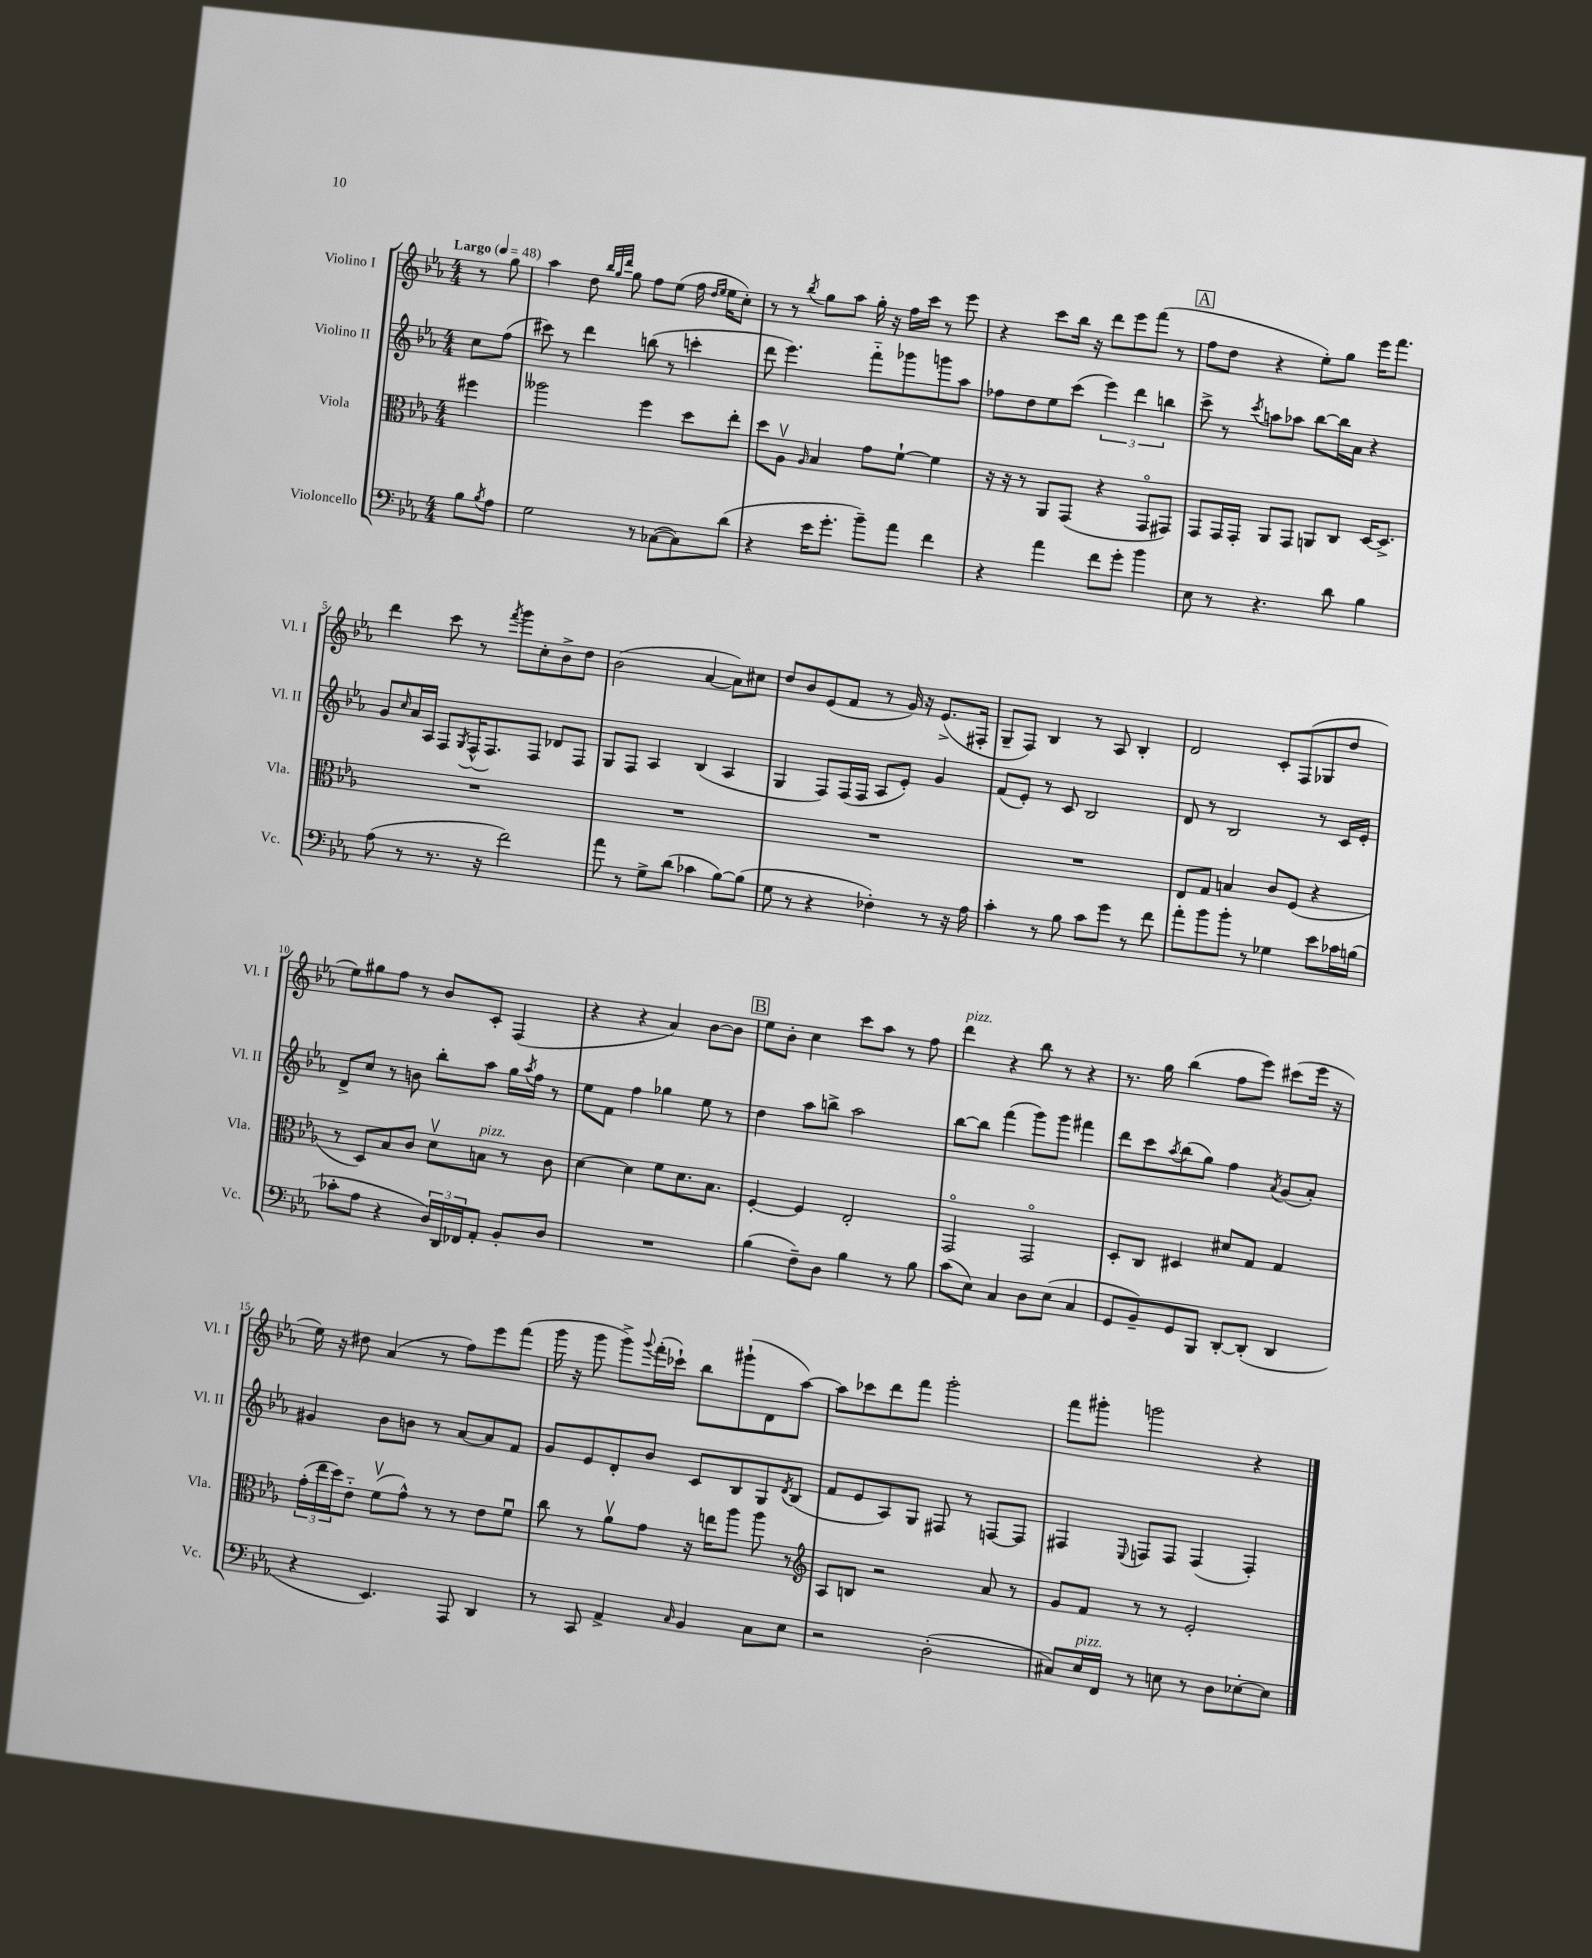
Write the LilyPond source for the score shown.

<<
\new StaffGroup <<
\new Staff = "s0" \with { instrumentName = "Violino I" shortInstrumentName = "Vl. I" } {
    \clef treble \key ees \major \numericTimeSignature \time 4/4 \partial 4 \tempo "Largo" 4 = 48
    r8 g''8 |
    aes''4 d''8 \grace { bes''32 g''32 d'''32 } g''8 f''8 ees''8( f''16 \grace { d''16 ees''16 } ees''16 c''8-.) |
    r8 r8 \acciaccatura { bes''8 } g''8 aes''8 g''16-. r16 f''16 c'''16 r8 ees'''8 |
    r4 c'''8 bes''16 r16 d'''8 ees'''8 f'''8( r8 |
    \mark \markup { \box "A" } f''8 d''8 r4 ees''8-.) g''8 ees'''16 f'''8. |
    d'''4 c'''8 r8 \acciaccatura { f'''8 } g'''8 c''8-. bes'8-> d''8 |
    bes'2( aes'4~ aes'8) cis''8 |
    d''8 bes'8 ees'8( f'8 r8 g'16) r16 ees'8.->( fis16-. |
    g8-- f8) bes4 r8 aes8 bes4-. |
    d'2 c'8-. f8( ges8 d''8 |
    ees''8) gis''8 f''8 r8 bes'8 c'8-. f4( |
    r4 r4 aes'4) bes'8~ bes'8 |
    \mark \markup { \box "B" } ees''8 bes'8-. c''4 c'''8 aes''8 r8 f''8 |
    d'''4^\markup { \italic "pizz." } r4 bes''8 r8 r4 |
    r8. g''16 bes''4( f''8 ees'''8) cis'''8( ees'''16 r16 |
    ees''16) r16 dis''8 aes'4( r8 f''8) ees'''8 f'''8( |
    g'''16 r16 g'''8 g'''8->) \appoggiatura { g'''8 } f'''16-.( ces'''16-!) bes''8 gis'''8-!( d'8 aes''8~) |
    aes''8 ces'''8 d'''8 f'''8 g'''2-. |
    f'''8 gis'''8-. g'''2 r4 \bar "|." |
}
\new Staff = "s1" \with { instrumentName = "Violino II" shortInstrumentName = "Vl. II" } {
    \clef treble \key ees \major \numericTimeSignature \time 4/4 \partial 4
    c''8 f''8( |
    cis'''8) r8 d'''4 b''8( r8 c'''4-. |
    d'''8 ees'''4.) f'''8-_ ges'''8 g'''8 aes''8 |
    fes''8 d''8 ees''8 c'''8( \tuplet 3/2 { ees'''4) d'''4 b''4 } |
    \mark \markup { \box "A" } c'''8-> r8 \acciaccatura { c'''8 } a''8 aes''8 bes''8~ bes''16 aes'16 r4 |
    g'8 \grace { c''16 } aes'16 aes16 f8 \acciaccatura { g8 } f16-^( f8.) f8 des'8 f8 |
    g8 f8 aes4 bes4( aes4 |
    g4 f8) f16( f16 aes8 ees'8-.) g'4 |
    f'8( ees'8-.) r8 c'8 bes2 |
    d'8 r8 bes2 r8 c'16 ees'16-. |
    d'8-> c''8 r8 b'8 bes''8-. aes''8 g''16 \acciaccatura { aes''8 } f''16 r8 |
    ees''8 f'8 f''4 ges''4 ees''8 r8 |
    \mark \markup { \box "B" } d''4 aes''8 b''8-> aes''2 |
    bes''8~ bes''8 f'''4( g'''8) g'''8 fis'''4 |
    d'''8 c'''8 \acciaccatura { aes''8 } bes''8( g''8) f''4 \acciaccatura { aes'8 } g'8( aes'8-.) |
    gis'4 bes'8 b'8 r8 aes'8~ aes'8 f'8 |
    g'8 ees'8 d'8-. bes'8 c'8 bes8 g8 \acciaccatura { d'8 } bes8( |
    f'8 ees'8 aes8) g8 fis8 r8 f8~ f8 |
    fis4 \appoggiatura { ees8 } f8 f8 f4( f4-.) \bar "|." |
}
\new Staff = "s2" \with { instrumentName = "Viola" shortInstrumentName = "Vla." } {
    \clef alto \key ees \major \numericTimeSignature \time 4/4 \partial 4
    fis''4 |
    aeses''2 f''4 d''8 ees''8-. |
    d''8 aes8\upbow \grace { aes16 } bes4 g'8 f'8~-! f'4 |
    r16 r16 r8 aes,8 g,8( r4 g,8\flageolet gis,8) |
    \mark \markup { \box "A" } g,8 g,16 g,16-. aes,8 g,8 a,8 c8 d16~ d8.-> |
    R1 |
    R1 |
    R1 |
    R1 |
    ees8 g8 b4 c'8 f8( r4 |
    r8 d8) bes8 c'8 d'8\upbow b8^\markup { \italic "pizz." } r8 c'8 |
    d'4~ d'4 f'8 d'8. bes8. |
    \mark \markup { \box "B" } f4~-. f4 ees2-. |
    g,2\flageolet g,2\flageolet |
    d8-. c8 dis4 dis'8 g8 g4 |
    \tuplet 3/2 { g'16-.( ees''16 d''16) } ees'8-_ f'8\upbow( g'8-^) r8 r8 ees'8 f'8\downbow |
    c''8 r8 aes'8\upbow g'8 r16 e''16 aes''8 aes''8 r8 |
    \clef treble aes8 b8 r2 aes'8 r8 |
    g'8 f'8 r8 r8 ees'2-. \bar "|." |
}
\new Staff = "s3" \with { instrumentName = "Violoncello" shortInstrumentName = "Vc." } {
    \clef bass \key ees \major \numericTimeSignature \time 4/4 \partial 4
    bes8 \acciaccatura { bes8 } aes8 |
    g2 r8 ces8~( ces8) d'8( |
    r4 ees'16 g'8.-. bes'8--) aes'8 f'4 |
    r4 aes'4 f'8 g'8-. bes'4 |
    \mark \markup { \box "A" } ees8 r8 r4. d'8 bes4 |
    aes8( r8 r8. r16 f'2) |
    aes'8 r8 g8-> d'8( ces'4 bes8~) bes8( |
    g8 r8 r4 fes4-.) r8 r16 aes16 |
    c'4-. r8 bes8 c'8 g'8 r8 f'8 |
    aes'8-. bes'8 bes'8-. r8 ges4 ees'8 ces'16 b16( |
    ces'8-. aes8 r4 \tuplet 3/2 { d16) d,16 fes,16 } aes,8-. bes,8-. d8 |
    R1 |
    \mark \markup { \box "B" } bes4( f8--) d8 bes4 r8 bes8 |
    c'8( ees8) c4 d8 ees8( c4 |
    g,8 bes,8--) g,8 bes,,8 d,8~-. d,8-.( d,4 |
    r4 ees,4.) aes,,8 d,4 |
    r8 c,8 aes,4-> \grace { c16 } bes,4 c8 ees8 |
    r2 d2-.( |
    cis8) ees16^\markup { \italic "pizz." } f,16 r8 e8 r8 d8 ees8~-. ees8 \bar "|." |
}
>>
>>
